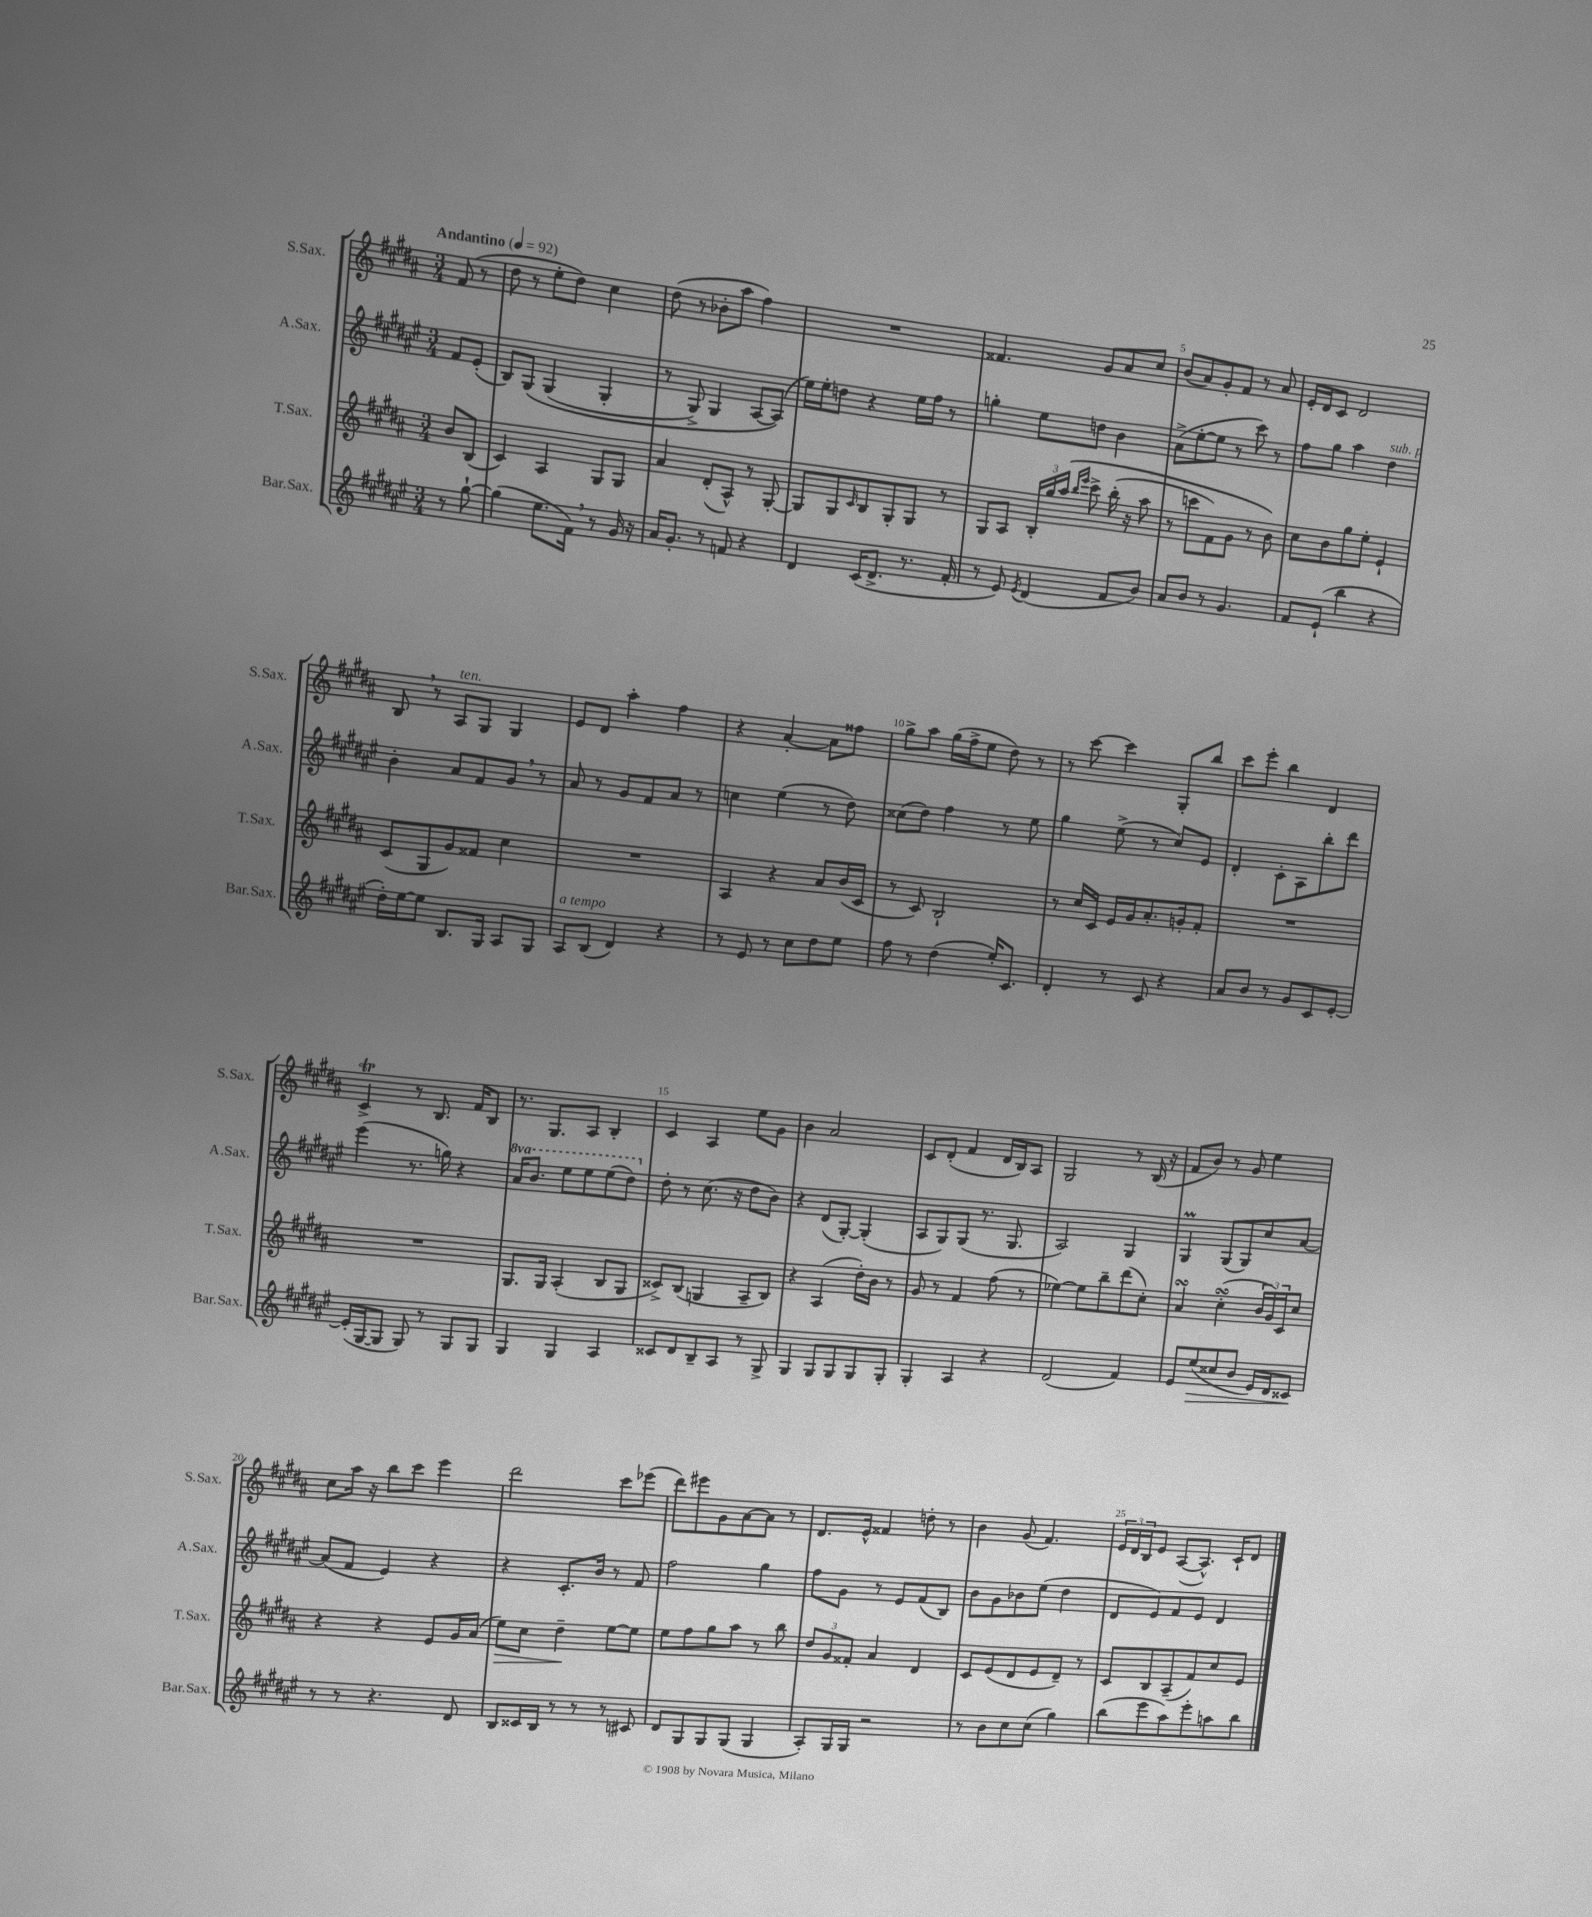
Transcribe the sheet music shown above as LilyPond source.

<<
\new StaffGroup <<
\new Staff = "s0" \with { instrumentName = "S.Sax." shortInstrumentName = "S.Sax." } {
    \clef treble \key b \major \numericTimeSignature \time 3/4 \partial 4 \tempo "Andantino" 4 = 92
    fis'8( r8 |
    dis''8 r8 e''8-. dis''8) cis''4 |
    dis''8( r8 bes'8-. ais''8 fis''4) |
    R2. |
    fisis'4. gis'8 ais'8 cis''8 |
    b'8( ais'8) gis'8-. fis'8 r8 ais'8 |
    e'16-. dis'16 cis'8 dis'2 |
    b8 \breathe r8 ais8^\markup { \italic "ten." } gis8 gis4 |
    e'8 dis'8 ais''4-. fis''4 |
    r4 ais'4~-. ais'8 fisis''8 |
    gis''8-> ais''8 gis''16( fis''16-> e''8 dis''8) r8 |
    r8 cis'''8~ cis'''4 gis8-. b''8 |
    cis'''8 e'''8-. b''4 dis'4 |
    cis'4->\trill r8 b8. fis'16 b8 |
    r8. gis8. ais8 b4-. |
    cis'4 ais4 e''8 gis'8 |
    b'4 ais'2 |
    cis'8 dis'8-.( fis'4 dis'16 b16) ais8 |
    gis2 r8 b16( r16 |
    fis'8 b'8) r8 gis'8 e''4 |
    cis''8 ais''16 r16 b''8 cis'''8 e'''4 |
    dis'''2 cis'''8 ees'''8( |
    dis'''8) eis'''8 gis'8 ais'8~ ais'8 r8 |
    dis'8. e'16-^ fisis'4 d''8-. r8 |
    b'4 gis'8( fis'4.) |
    \tuplet 3/2 { e'16 dis'16 b16 } e'8 ais8~( ais8.-^) cis'16-! dis'8 \bar "|." |
}
\new Staff = "s1" \with { instrumentName = "A.Sax." shortInstrumentName = "A.Sax." } {
    \clef treble \key fis \major \numericTimeSignature \time 3/4 \set Staff.ottavationMarkups = #ottavation-simple-ordinals \partial 4
    fis'8 eis'8-.( |
    b8) gis8\( gis4( gis4-. |
    r8 gis8->) gis4 ais8~ ais8(\) |
    eis''16) eis''16-. d''8 r4 eis''16 fis''16 r8 |
    g''4-. eis''8 d''8 b'4 |
    ais'8->( eis''8~-. eis''8 r8 cis'''8) r8 |
    fis''8 gis''8 ais''4 dis''4^\markup { \italic "sub. p" } |
    b'4-. ais'8 fis'8 gis'8 \breathe r8 |
    ais'8 r8 gis'8 fis'8 ais'8 r8 |
    c''4 eis''4( r8 dis''8) |
    cisis''8( dis''8) fis''4 r8 eis''8 |
    gis''4 eis''8->( r8 cis''8) eis'8 |
    dis'4-. cis'8-. ais8 b''8-. dis'''8 |
    eis'''4( r8. g''16) r4 |
    \ottava #1 ais''16 b''8. eis'''8 eis'''8 eis'''8( dis'''8) \ottava #0 |
    dis''8-. r8 cis''8.( r16 dis''8 b'8) |
    r4 dis'8( gis8~-.) gis4-.( |
    ais8 gis8) gis8( r8. gis8. |
    ais2) gis4 |
    gis4\prall gis8( gis8) cis''8 ais'8~ |
    ais'8( fis'8 eis'4) r4 |
    r4 cis'8.-. b'16 r8 fis'8 |
    fis''2 gis''4 |
    fis''8 gis'8 r8 eis'8 fis'8( b8) |
    b'8 gis'8 bes'8 eis''8( dis''4 |
    dis'8 eis'8) fis'8 eis'8 dis'4 \bar "|." |
}
\new Staff = "s2" \with { instrumentName = "T.Sax." shortInstrumentName = "T.Sax." } {
    \clef treble \key b \major \numericTimeSignature \time 3/4 \partial 4
    b'8 b8( |
    cis'4) ais4 gis8 gis8 |
    ais'4 dis'8-.( ais8-^) r8 gis8~-. |
    gis8 gis8 \grace { cis'16 } b8 gis8-. gis8 r8 |
    gis8 ais8 \tuplet 3/2 { b16-. gis''16 ais''16\( } \grace { b''16 e'''16 } cis'''8-> b''16-.( r16 ais''8 |
    r8 c'''8 fis'8) gis'8 r8 b'8\) |
    cis''8 b'8 gis''8 e''8-. e'4-! |
    cis'8( gis8 gis'8) fisis'8 cis''4 |
    R2. |
    ais4 r4 ais'8 b'16( cis'16 |
    r8 cis'8) b2-! |
    r8 cis''16 cis'16 e'16 gis'16 ais'8.-. g'16-. fis'8-. |
    R2. |
    R2. |
    gis8. gis16 ais4-.( b8 gis8 |
    cisis'8->) b8( g4 ais8-- b8) |
    r4 ais4( dis''16-.) b'16 r8 |
    gis'8 r8 fis'4 fis''8( r8 |
    ees''4~) ees''8 b''8-- dis'''8( cis''8-.) |
    ais'4\turn cis''4-.\turn( \tuplet 3/2 { b'16 gis'16) cis'16 } cis''8 |
    r4 r4 e'8 gis'16 ais'16( |
    e''8\>) cis''8 dis''4--\! e''8~ e''8 |
    e''8 fis''8 gis''8 ais''8 r8 b''8 |
    \tuplet 3/2 { dis''8 gis'8 fisis'8-. } ais'4 dis'4 |
    cis'8 e'8( dis'8 e'8 dis'8--) r8 |
    cis'8 b8 ais8--( fis'8) cis''8 e'8 \bar "|." |
}
\new Staff = "s3" \with { instrumentName = "Bar.Sax." shortInstrumentName = "Bar.Sax." } {
    \clef treble \key fis \major \numericTimeSignature \time 3/4 \partial 4
    r8 gis''8~-! |
    gis''4( eis''8. fis'16) \breathe r8 gis'16 r16 |
    ais'16 gis'8.-. r8 f'8 r4 |
    dis'4 cis'16( dis'8.-> r8. fis'16-. |
    r8 eis'8) \acciaccatura { eis'8 } dis'4( fis'8 b'8) |
    ais'8 b'8 r8 gis'4. |
    fis'8 eis'8-!( b''4 r4 |
    dis''16-.) eis''16~ eis''8 b8. gis16 ais8 gis8 |
    ais8^\markup { \italic "a tempo" } b8( dis'4) r4 |
    r8 eis'8 r8 cis''8 dis''8 eis''8 |
    fis''8 r8 dis''4( eis''16-.) cis'8. |
    dis'4-. r8 cis'8 r4 |
    ais'8 b'8 r8 gis'8 cis'8 eis'8~-. |
    eis'16-.( gis16~ gis8 gis8) r8 gis8 gis8 |
    gis4 gis4 ais4 |
    cisis'8 dis'8 b8-- ais8 r8 gis8-> |
    gis4 gis8 gis8 gis8 gis8-. |
    gis4-. ais4 r4 |
    dis'2( fis'4) |
    eis'8 eis''8\>( cisis''8 b'8 eis'16) dis'16 cisis'8\! |
    r8 r8 r4. dis'8 |
    b8 cisis'16 b16 r8 r8 r8 cis'8 |
    dis'8 gis8 gis8 gis8( gis4 |
    ais8-.) gis16 gis16 r2 |
    r8 b'8 cis''8 cis''8( gis''4) |
    b''8( eis'''8 ais''8) eis'''8-. a''8 b''8 \bar "|." |
}
>>
>>
\layout { \context { \Score \override BarNumber.break-visibility = ##(#f #t #t) barNumberVisibility = #(every-nth-bar-number-visible 5) } }
